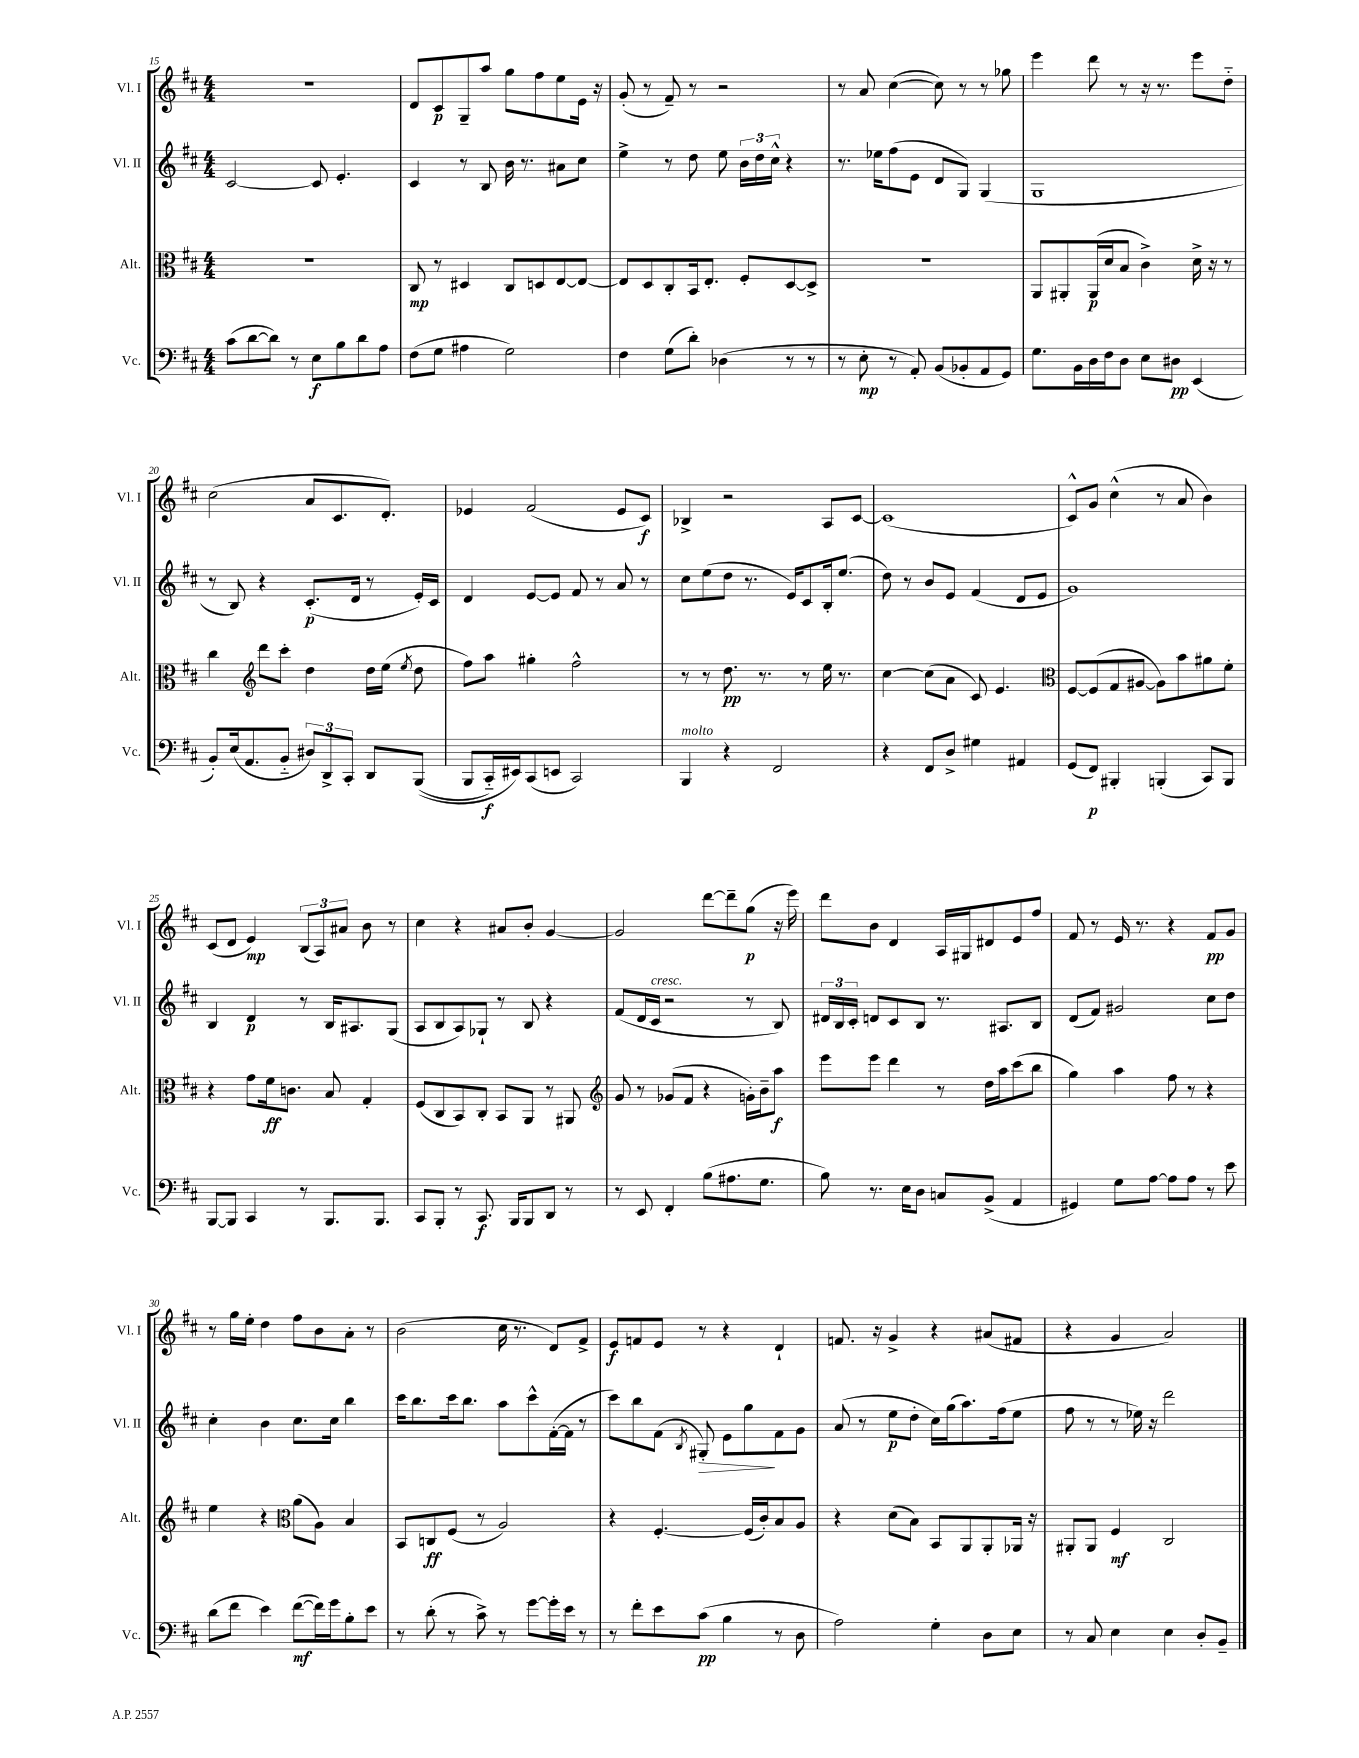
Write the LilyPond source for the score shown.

<<
\new StaffGroup <<
\new Staff = "s0" \with { instrumentName = "Vl. I" shortInstrumentName = "Vl. I" } {
    \clef treble \key d \major \numericTimeSignature \time 4/4
    \autoBeamOff r1 |
    d'8[ cis'8\p g8-- a''8] g''8[ fis''8 e''8 e'16] r16 |
    g'8-.( r8 fis'8--) r8 r2 |
    r8 a'8 cis''4~( cis''8) r8 r8 ges''8 |
    e'''4 d'''8 r8 r16 r8. e'''8[ d''8]-_ |
    cis''2( a'8[ cis'8. d'8.]-.) |
    ees'4 fis'2( ees'8[ cis'8]\f) |
    bes4-> r2 a8[ cis'8]~ |
    cis'1( |
    cis'8[-^) g'8] cis''4-^( r8 a'8 b'4) |
    cis'8[( d'8] e'4\mp) \tuplet 3/2 { b8[( a8) ais'8] } b'8 r8 |
    cis''4 r4 ais'8[ b'8]-. g'4~ |
    g'2 d'''8[~ d'''8-- g''8]\p( r16 e'''16) |
    d'''8[ b'8] d'4 a16[ gis16 dis'8 e'8 fis''8] |
    fis'8 r8 e'16 r8. r4 fis'8[\pp g'8] |
    r8 g''16[ e''16]-. d''4 fis''8[ b'8 a'8]-. r8 |
    b'2( cis''16 r8. d'8[) fis'8]-> |
    e'8[\f f'8 e'8] r8 r4 d'4-! |
    f'8. r16 g'4-> r4 ais'8[( fis'8] |
    r4 g'4 a'2) \bar "|." |
}
\new Staff = "s1" \with { instrumentName = "Vl. II" shortInstrumentName = "Vl. II" } {
    \clef treble \key d \major \numericTimeSignature \time 4/4
    \autoBeamOff cis'2~ cis'8 e'4.-. |
    cis'4 r8 b8 b'16 r8. ais'8[ cis''8] |
    e''4-> r8 d''8 e''8 \tuplet 3/2 { b'16[ d''16 cis''16]-^ } r4 |
    r8. ees''16[ fis''8( e'8] d'8[ g8]) g4( |
    g1 |
    r8 b8) r4 cis'8.[-.\p( d'16] r8 e'16[-.) cis'16] |
    d'4 e'8[~ e'8] fis'8 r8 a'8 r8 |
    cis''8[ e''8( d''8] r8. e'16[) cis'8 b16-. e''8.]( |
    d''8) r8 b'8[ e'8] fis'4( d'8[ e'8] |
    g'1) |
    b4 d'4\p r8 b16[ ais8. g8]( |
    a8[ b8 a8) ges8]-! r8 b8 r4 |
    fis'8[( d'16 cis'16]^\markup { \italic "cresc." } r2 r8 b8) |
    \tuplet 3/2 { dis'16[ b16 cis'16]-. } d'8[ cis'8 b8] r8. ais8.[ b8] |
    d'8[( fis'8]) gis'2 cis''8[ d''8] |
    cis''4-. b'4 cis''8.[ cis''16] b''4 |
    cis'''16[ b''8. cis'''16 b''8.] a''8[ cis'''8-^ fis'16~-.( fis'16] r8 |
    cis'''8[) b''8 fis'8]( \acciaccatura { b8 } gis8-.\>) e'8[ g''8\! fis'8 g'8] |
    a'8( r8 e''8[\p d''8]-. cis''16[) g''16( a''8.) fis''16( e''8] |
    fis''8 r8 r8 ees''16) r16 d'''2 \bar "|." |
}
\new Staff = "s2" \with { instrumentName = "Alt." shortInstrumentName = "Alt." } {
    \clef alto \key d \major \numericTimeSignature \time 4/4
    \autoBeamOff R1 |
    cis8\mp r8 dis4 cis8[ d8 e8~ e8]~ |
    e8[ d8 cis8-. b,16 e8.]-. fis8[-. d8~ d8]-> |
    r1 |
    a,8[ ais,8-. ais,16\p( d'16 b8] cis'4->) d'16-> r16 r8 |
    cis''4 \clef treble d'''8[ cis'''8]-. d''4 d''16[ e''16]( \acciaccatura { e''8 } d''8 |
    fis''8[) a''8] gis''4-. fis''2-^ |
    r8 r8 d''8.\pp r8. r8 e''16 r8. |
    cis''4~ cis''8[( a'8] cis'8) e'4. |
    \clef alto fis8[~ fis8( g8 ais8]~ ais8[) b'8 ais'8 fis'8]-. |
    r4 g'8[ fis'16\ff c'8.] b8 g4-. |
    fis8[( cis8 b,8) cis8]-. b,8[ a,8] r8 ais,8 |
    \clef treble g'8 r8 ges'8[( fis'8] r4 g'16[-.) b'16-- a''8]\f |
    e'''8[ e'''8] d'''4 r8 d''16[ a''16 cis'''8( b''8] |
    g''4) a''4 fis''8 r8 r4 |
    e''4 r4 \clef alto a'8[( a8]) b4 |
    b,8[ c8\ff fis8]( r8 a2) |
    r4 fis4.~-. fis16[( cis'16-.) b8 a8] |
    r4 d'8[( b8]) b,8[ a,8 a,8-. aes,16] r16 |
    ais,8[-. ais,8] fis4\mf cis2 \bar "|." |
}
\new Staff = "s3" \with { instrumentName = "Vc." shortInstrumentName = "Vc." } {
    \clef bass \key d \major \numericTimeSignature \time 4/4
    \autoBeamOff cis'8[( d'8~ d'8]) r8 e8[\f b8 d'8 a8] |
    fis8[( g8] ais4 g2) |
    fis4 g8[( d'8]-.) des4( r8 r8 |
    r8 e8-.\mp r8 a,8-.) b,8[( bes,8-. a,8 g,8]) |
    g8.[ b,16 d16 fis16 d8] e8[ dis8]\pp e,4( |
    b,8[-.) e16( a,8. b,8]-_ \tuplet 3/2 { dis8[) d,8-> cis,8]-. } d,8[ b,,8](\( |
    b,,8[ cis,16-_\f) eis,16\) cis,8( e,8] cis,2) |
    b,,4^\markup { \italic "molto" } r4 fis,2 |
    r4 fis,8[ d8]-> gis4 ais,4 |
    g,8[( fis,8]\p) bis,,4-. b,,4-.( cis,8[) b,,8] |
    b,,8[~ b,,8] cis,4 r8 b,,8.[ b,,8.] |
    cis,8[ b,,8]-. r8 cis,8.\f b,,16[ b,,8 d,8] r8 |
    r8 e,8 fis,4-. b8[( ais8. g8.] |
    b8) r8. e16[ d8] c8[ b,8]->( a,4 |
    gis,4) g8[ a8]~ a8[ a8] r8 e'8 |
    d'8[( fis'8] e'4) fis'8[~\mf( fis'16) g'16 b8-. e'8] |
    r8 d'8-.( r8 cis'8->) r8 g'8[~ g'16-. e'16] r8 |
    r8 fis'8[-. e'8 cis'8]\pp( b4 r8 d8 |
    a2) g4-. d8[ e8] |
    r8 cis8 e4 e4 d8[-. b,8]-- \bar "|." |
}
>>
>>
\layout { \context { \Score currentBarNumber = #15 } }
